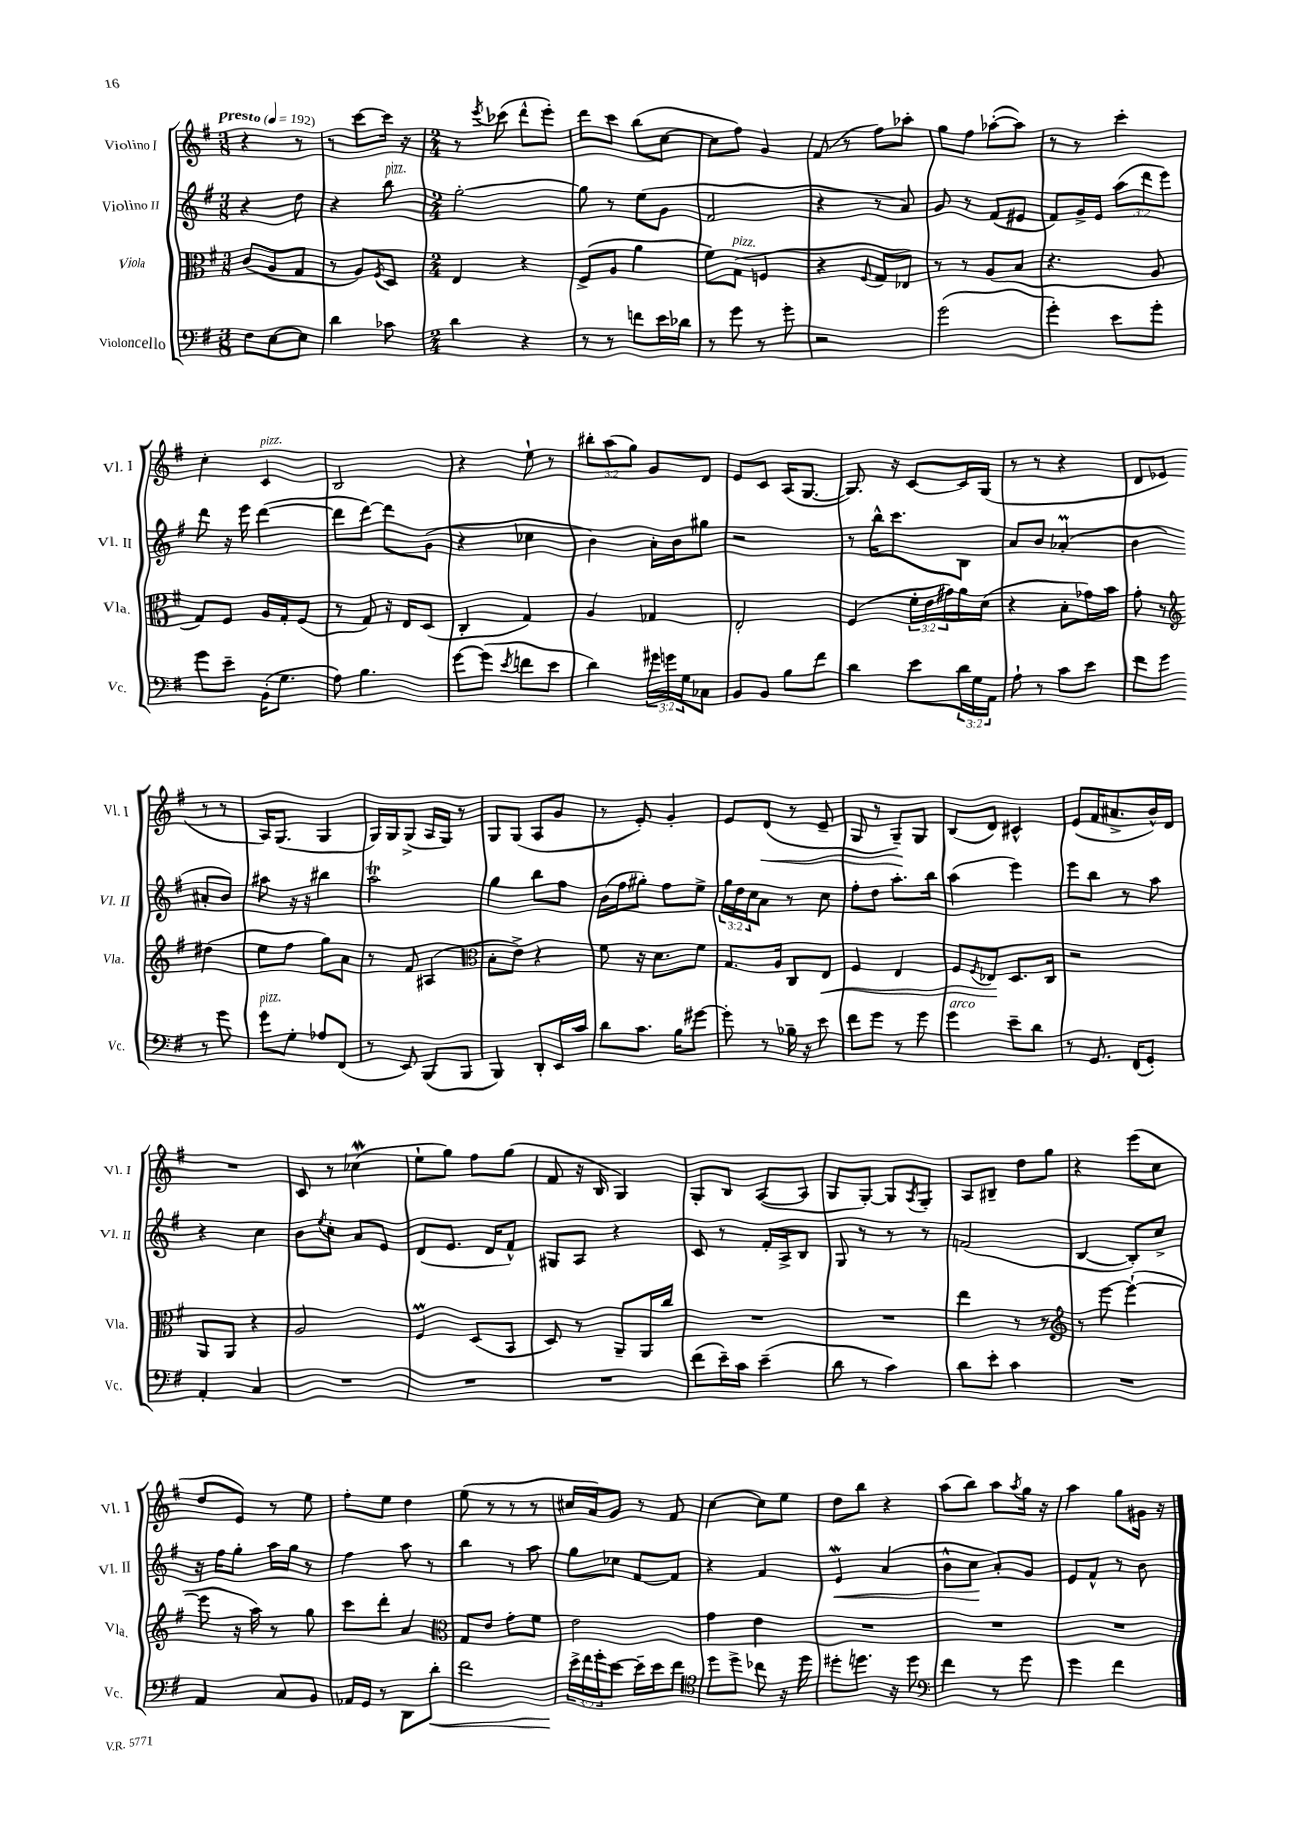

**kern	**kern	**kern	**kern
*staff4	*staff3	*staff2	*staff1
*clefF4	*clefC3	*clefG2	*clefG2
*k[f#]	*k[f#]	*k[f#]	*k[f#]
*M3/8	*M3/8	*M3/8	*M3/8
*MM192	*MM192	*MM192	*MM192
8F#\L	(8c/L	4r	4r
[8E\	8A/	.	.
8E\]J	8G/J	8dd\	8r
=	=	=	=
4d\	8r	4r	8r
.	8A/L)	.	[8ccc\L
.	8qF#/	.	.
8c-\	8D/J	8bb\	16ccc\]Jk
.	.	.	16r
=	=	=	=
*M2/4	*M2/4	*M2/4	*M2/4
4d\	4E/	[2gg'\	8r
.	.	.	8qeee/
.	.	.	(8ccc-\
4r	4r	.	8ddd^^\L
.	.	.	8eee'\J)
=	=	=	=
8r	(8F#^/L	8gg\]	8ddd\L
8r	8A/J	8r	8ccc\J
8f\L	4a\	(8ee\L	(8bb\L
16e\L	.	8g\J	[8cc\J
16d-\JJ	.	.	.
=	=	=	=
8r	8f#\L)	2f#/	8cc\]L
8g\	(8G\J	.	8ff#\J)
8r	4F/	.	4g/
8g'\	.	.	.
=	=	=	=
2r	4r	4r	(8f#/
.	.	.	8r
.	8qqF#/	.	.
.	8G/L	8r	8ff#\L)
.	8E-/J)	8a/)	8aa-'\J
=	=	=	=
(2g\	8r	8g/	8gg\L
.	8r	8r	8ff#\J
.	(8A/L	(8f#/L	([8aa-'\L
.	8B/J	8e#/J	8aa-\]J)
=	=	=	=
4g'\)	4.r	8f#/L)	8r
.	.	16g^/L	8r
.	.	16e/JJ	.
8e\L	.	(12aa\L	4ccc'\
.	.	12ddd\	.
8g'\J	8A/	.	.
.	.	12eee\J)	.
=	=	=	=
8g\L	8G/L)	8ddd\	4cc'\
8e~\J	8F#/J	16r	.
.	.	16eee\	.
(16BB'\LK	16A/LL	([4ddd\	4c/
8.G\J	16G'/J	.	.
.	(8F#/J	.	.
=	=	=	=
8A\)	8r	8ddd\]L	2B/
4.B\	8G/)	[8ddd\J)	.
.	16r	8ddd\]L	.
.	16E/LK	.	.
.	(8D/J	(8g\J	.
=	=	=	=
[8g\L	4C'/	4r	4r
(8g\]J	.	.	.
8qe/	.	.	.
8f\L	4G/)	4cc-\	8ee`\
8e\J	.	.	8r
=	=	=	=
4d\)	4A/	4b\)	12bb#'\L
.	.	.	(12aa\
.	.	.	12gg\J)
24g#\LL	4G-/	16a'\LL	8g/L
24g\	.	.	.
.	.	16b\J	.
24G\J	.	.	.
8C-\J	.	8gg#\J	8d/J
=	=	=	=
8BB/L	2E'/	2r	8e/L
8BB/J	.	.	8c/J
8B\L	.	.	(16A/LK
.	.	.	[8.G/J
8f#\J	.	.	.
=	=	=	=
4d\	(4F#/	8r	8.G/])
.	.	16bb^^\LK	.
.	.	8.ccc\	16r
8e\L	24f#'\LL	.	[8c/L
.	24e\	.	.
.	24g#\)	.	.
24d\L	16a\	8B\J	16c/]L
24G\	.	.	.
.	(16d\JJ	.	(16G/JJ
24AA\JJ	.	.	.
=	=	=	=
8A`\	4r	8a/L	8r
8r	.	8b/J	8r
8c\L	8B'\L	(4a-'/	4r
8e\J	16g-\L)	.	.
.	16b\JJ	.	.
=	=	=	=
8f#\L	8g'\	4b\	8d/L
8g\J	8r	.	8e-/J
*	*clefG2	*	*
8r	(4dd#\	8a#'/L	8r
8g\	.	8b/J)	8r
=	=	=	=
8g\L	8ee\L	8aa#\	16A/LK)
.	.	.	(8.G/J
8G'\J	8ff#\J	16r	.
.	.	16r	.
8A-/L	8gg\L)	4bb#\	4G/
(8FF#/J	8a\J	.	.
=	=	=	=
8r	8r	2aa\	16G/LL)
.	.	.	16G/J
8EE/)	8f#/	.	(8G^/J
(8BBB/L	(4A#/	.	16A/LL
.	.	.	16G/JJ)
8BBB/J	.	.	8r
=	=	=	=
*	*clefC3	*	*
4BBB/)	8B'\L	4gg\	8G/L
.	8e^\J)	.	(8G/J
8DD'/L	4r	8bb\L	8A/L
16EE/L	.	8ff#\J	8g/J
16c/JJ	.	.	.
=	=	=	=
8d\L	8f#\	(16b\LL	8r
.	.	16ff#\J	.
8.c\J	16r	8gg#'\J)	8e'/)
.	8.d\L	.	.
.	.	8ff#\L	4g'/
16B\LK	.	.	.
[8g#\J	8f#\J	8ee^\J	.
=	=	=	=
8g#'\]	8.G/L	24gg\LL	8e/L
.	.	24dd\	.
.	.	24cc\J	.
8r	.	8a\J	(8d/J
.	16A/Jk	.	.
16B-~\	8C/L	8r	8r
16r	.	.	.
8e\	8E/J	8cc\	8e~/
=	=	=	=
8f#\L	4F#/	8ff#'\L	8G/
8g\J	.	8dd\J	8r
8r	4E/	8.aa'\L	8G~/L)
8g\	.	.	8G/J
.	.	16bb\Jk	.
=	=	=	=
4g\	8F#/L	(4aa\	(8B/L
.	8qF#/	.	.
.	8E-/J	.	8d/J)
8e~\L	8.D/L	4eee\)	4c#^^/
8d\J	.	.	.
.	16C/Jk	.	.
=	=	=	=
8r	2r	8eee\L	(8e/L
8.GG/	.	8bb\J	16f#/K
.	.	.	8.a#^/
.	.	8r	.
(16FF#/LK	.	.	.
8GG'/J)	.	8aa\	16b^^/L)
.	.	.	16d/JJ
=	=	=	=
4AA'/	8AA/L	4r	2r
.	8AA/J	.	.
4C/	4r	4cc\	.
=	=	=	=
2r	2A/	8b\L	8c/
.	.	8qee/	.
.	.	8cc'\J	8r
.	.	8a/L	(4cc-\
.	.	8e/J	.
=	=	=	=
2r	4F#/	(8d/L	8ee`\L
.	.	8.e/J	8gg\J)
.	(8D/L	.	8ff#\L
.	.	16d/LK	.
.	8BB/J	8f#^^/J)	(8gg\J
=	=	=	=
2r	8D/)	8G#/L	8f#/
.	8r	8A/J	16r
.	.	.	16B/
.	8AA~/L	4r	4G/)
.	16AA/L	.	.
.	16cc/JJ	.	.
=	=	=	=
(8f#\L	2r	8c/	8G'/L
16e~\L)	.	8r	8B/J
16c\JJ	.	.	.
(4e~\	.	16f#'/LL	([8A/L
.	.	16A^/J	.
.	.	8B/J	8A/]J
=	=	=	=
8d\	2r	8G/	8G/L
8r	.	8r	[8G'/J)
4c\)	.	8r	8G/]L
.	.	.	8qA/
.	.	8r	8G'/J
=	=	=	=
8d\L	4ee\	(2f/	8A/L
8e'\J	.	.	8B#~/J
4c\	8r	.	8dd\L
.	8r	.	8gg\J
=	=	=	=
*	*clefG2	*	*
2r	8r	[4B/	4r
.	[8eee\	.	.
.	(4eee`\_	8B'/]L)	(8eee\L
.	.	8cc^/J	8cc\J
=	=	=	=
4AA/	8eee\]	16r	8dd/L
.	.	16ff#\LK	.
.	16r	8gg'\J	8e/J)
.	16aa\)	.	.
8C/L	8r	16aa\LL	8r
.	.	16gg\JJ	.
8BB/J	8gg\	8r	8ee\
=	=	=	=
16AA-/LL	8ccc\L	4ff#\	8ff#'\L
16GG/JJ	.	.	.
8r	8ddd'\J	.	8ee\J
8DD\L	4a/	8aa\	4dd\
8d'\J	.	8r	.
=	=	=	=
*	*clefC3	*	*
2f#\	8G/L	4bb\	(8ee\
.	8e/J	.	8r
.	8g'\L	8r	8r
.	8f#\J	8aa\	8r
=	=	=	=
24e^\LL	2e\	8gg\L	16cc#/LL
24f#\	.	.	.
.	.	.	16a/J)
24g'\J	.	.	.
[8e\J	.	8cc-\J	8g/J
16e~\]LL	.	[8f#/L	8r
16e\J	.	.	.
8f#\J	.	8f#/]J	8f#/
=	=	=	=
*clefC4	*	*	*
8dd\L	4g\	4r	[4cc\
8dd^\J	.	.	.
8cc-\	4e\	4f#/	8cc\]L
16r	.	.	8ee\J
16dd\	.	.	.
=	=	=	=
8dd#'\L	2r	4e/	8dd\L
8.dd\J	.	.	8bb\J
.	.	(4a/	4r
16r	.	.	.
8dd\	.	.	.
=	=	=	=
*clefF4	*	*	*
4f#\	2r	8b^^\L	(8aa\L
.	.	8cc\J	8bb\J)
8r	.	8a'/L)	8aa\L
.	.	.	8qaa/
8g\	.	8g/J	16gg\Jk
.	.	.	16r
=	=	=	=
4g\	2r	8e/L	4aa\
.	.	8f#^^/J	.
4f#\	.	8r	8gg\L
.	.	8b\	16g#\Jk
.	.	.	16r
==	==	==	==
*-	*-	*-	*-
